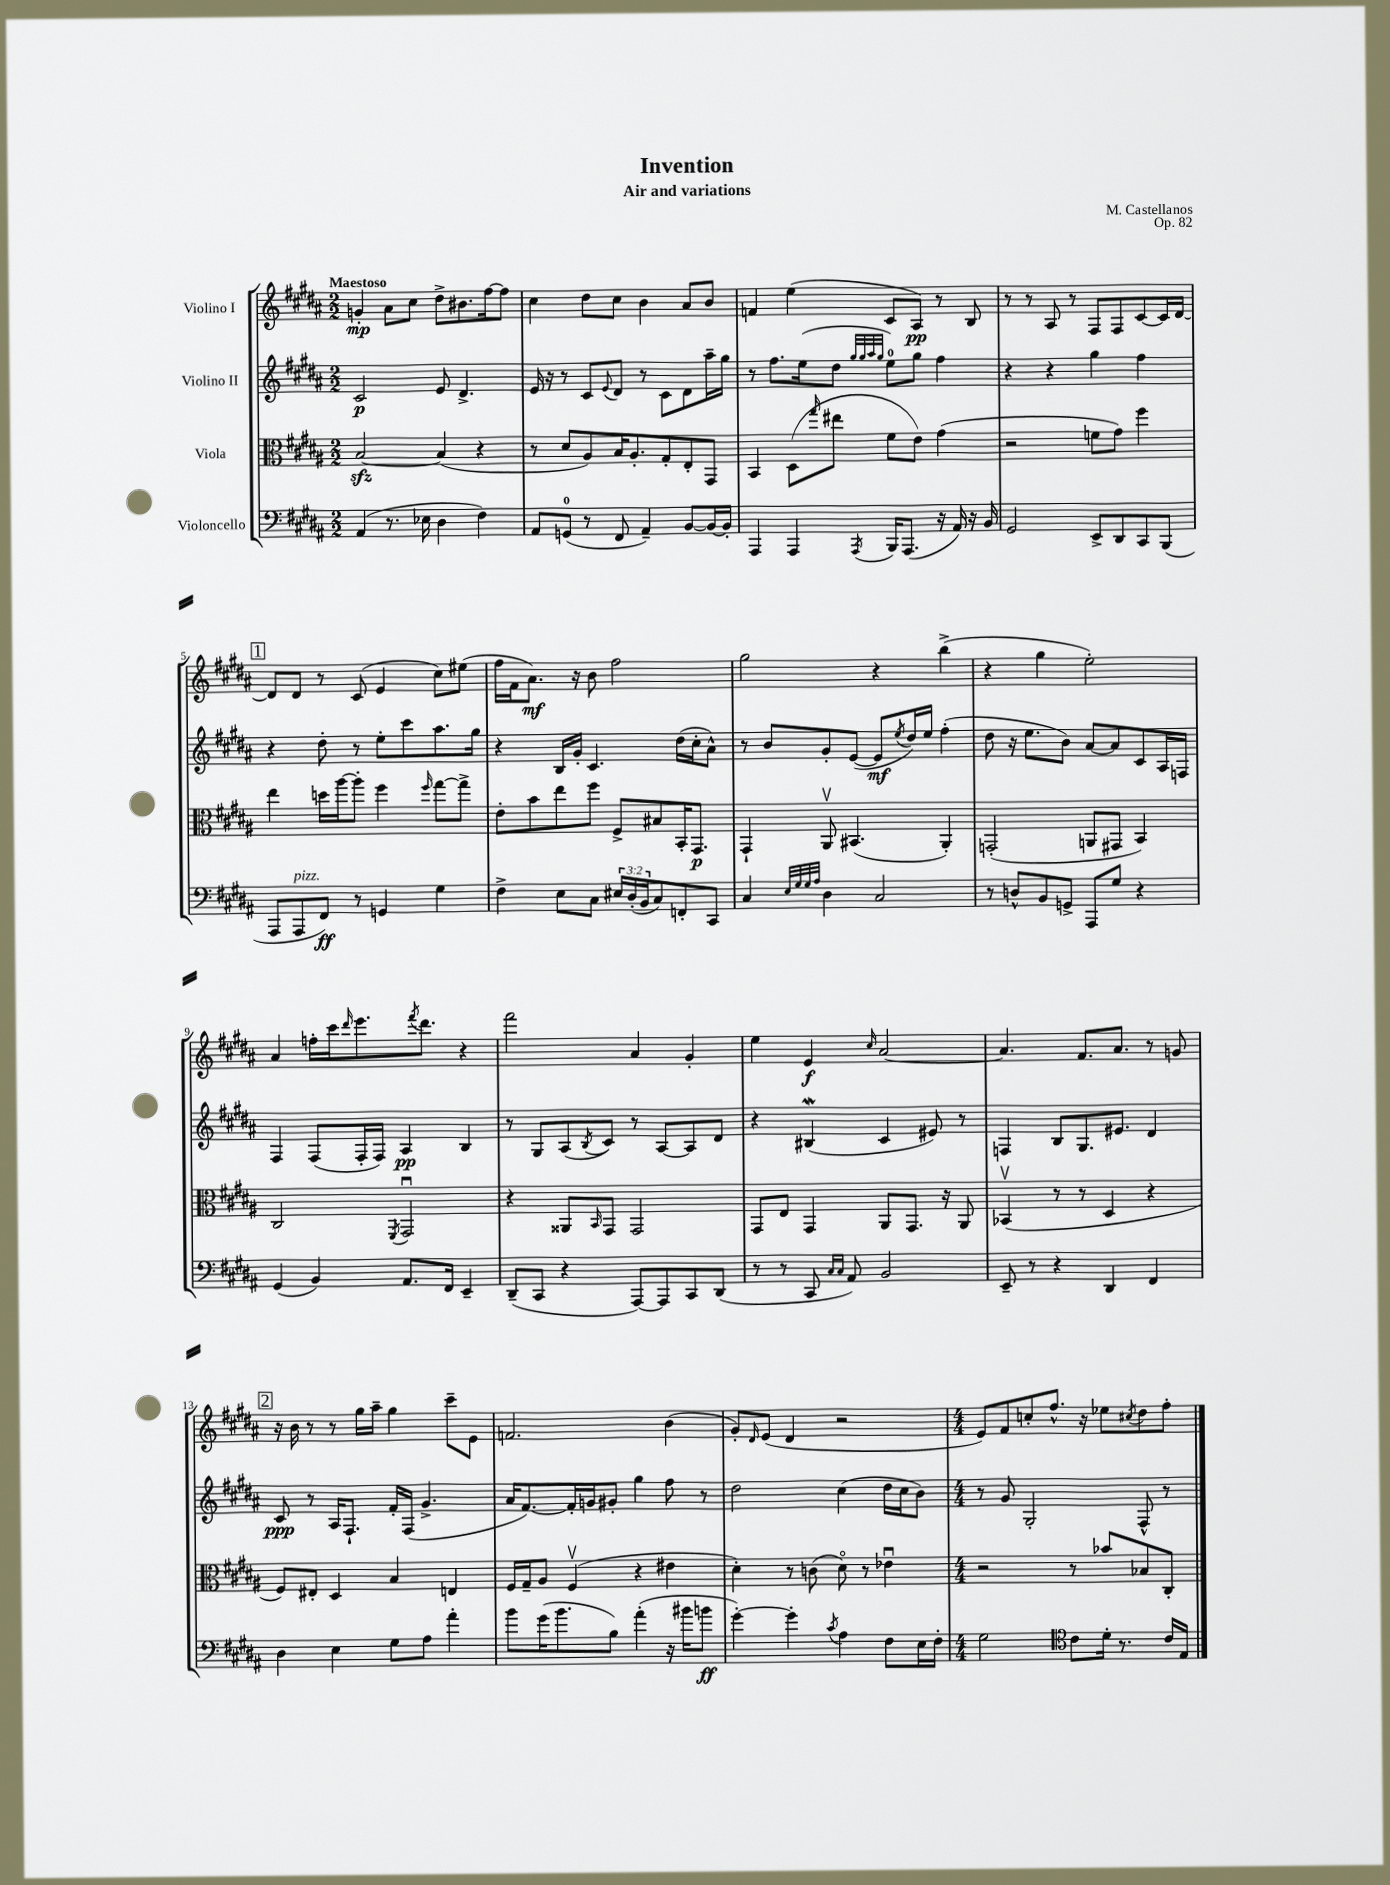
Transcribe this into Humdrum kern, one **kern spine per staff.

**kern	**dynam	**kern	**dynam	**kern	**dynam	**kern	**dynam
*part4	*part4	*part3	*part3	*part2	*part2	*part1	*part1
*staff4	*staff4	*staff3	*staff3	*staff2	*staff2	*staff1	*staff1
*I"Violoncello	*	*I"Viola	*	*I"Violino II	*	*I"Violino I	*
*clefF4	*	*clefC3	*	*clefG2	*	*clefG2	*
*k[f#c#g#d#a#]	*	*k[f#c#g#d#a#]	*	*k[f#c#g#d#a#]	*	*k[f#c#g#d#a#]	*
*M2/2	*	*M2/2	*	*M2/2	*	*M2/2	*
=1	=1	=1	=1	=1	=1	=1	=1
!	!	!	!	!	!	!LO:TX:a:B:t=Maestoso	!
(4AA#/	.	[2Bzz/	.	2c#/	p	4gn'/	mp
8.r	.	.	.	.	.	8a#\L	.
.	.	.	.	.	.	8cc#\J	.
16E-X\	.	.	.	.	.	.	.
4D#\	.	(4B/]	.	8e/	.	8dd#^\L	.
.	.	.	.	4.d#^/	.	8.b#X\	.
4F#\)	.	4r	.	.	.	.	.
.	.	.	.	.	.	[16ff#\k	.
.	.	.	.	.	.	8ff#\J]	.
=2	=2	=2	=2	=2	=2	=2	=2
8AA#/L	.	8r	.	16e/	.	4cc#\	.
.	.	.	.	16r	.	.	.
(8GGn/J	.	8d#/L	.	8r	.	.	.
8r	.	8A#/)	.	8c#/L	.	8dd#\L	.
.	.	.	.	8qqe/	.	.	.
8FF#/	.	16B/K	.	8d#/J	.	8cc#\J	.
.	.	8.A#'/	.	.	.	.	.
4AA#~/)	.	.	.	8r	.	4b\	.
.	.	8G#'/	.	8c#\L	.	.	.
[8BB/L	.	8E'/	.	8d#\	.	8a#/L	.
16BB/L_	.	8GG#/J	.	16aa#~\L	.	8b/J	.
16BB'/JJ]	.	.	.	16gg#\JJ	.	.	.
=3	=3	=3	=3	=3	=3	=3	=3
4AAA#/	.	4BB/	.	8r	.	4fn/	.
.	.	.	.	8.ff#\L	.	.	.
4AAA#/	.	(8D#\L	.	.	.	(4ee\	.
.	.	.	.	(16ee\k	.	.	.
.	.	16qqgg#/	.	.	.	.	.
.	.	8ee#X\J	.	8dd#\J	.	.	.
.	.	.	.	32qqgg#/LLL	.	.	.
.	.	.	.	32qqgg#/	.	.	.
.	.	.	.	32qqaa#/	.	.	.
8qAAA#/	.	.	.	32qqgg#/JJJ	.	.	.
16BBB/KL	.	8f#\L	.	8ee\L)	.	8c#/L	.
(8.AAA#/J	.	.	.	.	.	.	.
.	.	8e\J)	.	8gg#\J	.	8A#/J)	pp
16r	.	(4g#\	.	4ff#\	.	8r	.
16AA#/)	.	.	.	.	.	.	.
16r	.	.	.	.	.	8B/	.
16BB/	.	.	.	.	.	.	.
=4	=4	=4	=4	=4	=4	=4	=4
2GG#/	.	2r	.	4r	.	8r	.
.	.	.	.	.	.	8r	.
.	.	.	.	4r	.	8A#/	.
.	.	.	.	.	.	8r	.
8EE^/L	.	8fn\L	.	4gg#\	.	8F#/L	.
8DD#/	.	8g#\J)	.	.	.	8F#/	.
8CC#/	.	4ff#\	.	4ff#\	.	[8c#/	.
(8BBB/J	.	.	.	.	.	16c#/L]	.
.	.	.	.	.	.	[16d#/JJ	.
!!LO:LB:g=z
!!LO:REH:place=s1:t=1
=5	=5	=5	=5	=5	=5	=5	=5
8AAA#/L	.	4ee\	.	4r	.	8d#/L]	.
!LO:TX:a:i:t=pizz.	!	!	!	!	!	!	!
8AAA#/	.	.	.	.	.	8d#/J	.
8FF#/J)	ff	16ddn\LL	.	8dd#'\	.	8r	.
.	.	[16aa#\J	.	.	.	.	.
8r	.	8aa#'\J]	.	8r	.	(8c#/	.
4GGn/	.	4ff#\	.	8ee'\L	.	4e/	.
.	.	.	.	8ccc#\	.	.	.
.	.	16qqff#/	.	.	.	.	.
4G#\	.	[8gg#\L	.	8.aa#\	.	8cc#\L)	.
.	.	8gg#^\J]	.	.	.	(8ee#X\J	.
.	.	.	.	16gg#\Jk	.	.	.
=6	=6	=6	=6	=6	=6	=6	=6
4F#^\	.	8e'\L	.	4r	.	16ff#\LL	.
.	.	.	.	.	.	16f#\J	.
.	.	8b\	.	.	.	8.a#\J)	mf
8E\L	.	8ee\	.	16B/LL	.	.	.
.	.	.	.	16g#'/JJ	.	16r	.
8C#\J	.	8ff#\J	.	4.c#/	.	8b\	.
24E#X/LL	.	8F#^/L	.	.	.	2ff#\	.
(24D#'/	.	.	.	.	.	.	.
24BB/J	.	.	.	.	.	.	.
8C#/)	.	8B#X/	.	.	.	.	.
8FFn'/	.	16BB'/K	.	(16dd#\LL	.	.	.
.	.	8.GG#/J	p	16cc#'\J	.	.	.
8CC#/J	.	.	.	8a#^^\J)	.	.	.
=7	=7	=7	=7	=7	=7	=7	=7
4C#/	.	4GG#`/	.	8r	.	2gg#\	.
.	.	.	.	8b/L	.	.	.
32qqE/LLL	.	.	.	.	.	.	.
32qqG#/	.	.	.	.	.	.	.
32qqG#/	.	.	.	.	.	.	.
32qqA#/JJJ	.	.	.	.	.	.	.
4D#\	.	8AA#v/	.	8g#'/	.	.	.
.	.	(4.BB#X/	.	([8e/J	.	.	.
2C#/	.	.	.	8e/L]	mf	4r	.
.	.	.	.	8qee/	.	.	.
.	.	.	.	16dd#/L)	.	.	.
.	.	.	.	16ee/JJ	.	.	.
.	.	4AA#'/)	.	(4ff#'\	.	(4bb^\	.
=8	=8	=8	=8	=8	=8	=8	=8
8r	.	(2GGn'/	.	8dd#\	.	4r	.
8Dn^^/L	.	.	.	16r	.	.	.
.	.	.	.	8.ee\L	.	.	.
8BB/	.	.	.	.	.	4gg#\	.
8GGn^/J	.	.	.	8b\J)	.	.	.
8AAA#/L	.	8AAn/L	.	[8a#/L	.	2ee'\)	.
8G#/J	.	8GG#X/J	.	8a#/]	.	.	.
4r	.	4BB/)	.	8c#/	.	.	.
.	.	.	.	16A#/L	.	.	.
.	.	.	.	16Fn/JJ	.	.	.
!!LO:LB:g=z
=9	=9	=9	=9	=9	=9	=9	=9
(4GG#/	.	2C#/	.	4F#/	.	4a#/	.
4BB/)	.	.	.	(8F#/L	.	16ffn'\LL	.
.	.	.	.	.	.	16ccc#\J	.
.	.	.	.	.	.	16qqddd#/	.
.	.	.	.	16F#'/L	.	8.eee\	.
.	.	.	.	16F#/JJ)	.	.	.
.	.	8qFF#/	.	.	.	.	.
8.AA#/L	.	2GG#u/	.	4A#/	pp	.	.
.	.	.	.	.	.	8qfff#/	.
.	.	.	.	.	.	8.ddd#\J	.
16FF#/Jk	.	.	.	.	.	.	.
4EE~/	.	.	.	4B/	.	4r	.
=10	=10	=10	=10	=10	=10	=10	=10
(8DD#~/L	.	4r	.	8r	.	2fff#\	.
8CC#/J	.	.	.	8G#/L	.	.	.
4r	.	8AA##X/L	.	(8A#/	.	.	.
.	.	16qqBB/	.	8qB/	.	.	.
.	.	8GG#/J	.	8c#/J)	.	.	.
[8AAA#/L)	.	2GG#/	.	8r	.	4a#/	.
8AAA#/]	.	.	.	[8A#/L	.	.	.
8CC#/	.	.	.	8A#/]	.	4g#'/	.
(8DD#/J	.	.	.	8d#/J	.	.	.
=11	=11	=11	=11	=11	=11	=11	=11
8r	.	8GG#/L	.	4r	.	4ee\	.
8r	.	8E/J	.	.	.	.	.
8CC#/	.	4GG#/	.	(4B#XW/	.	4e/	f
16qqC#/LL	.	.	.	.	.	.	.
16qqC#/JJ	.	.	.	.	.	.	.
8AA#/)	.	.	.	.	.	.	.
.	.	.	.	.	.	16qqcc#/	.
2BB/	.	8AA#/L	.	4c#/	.	[2a#/	.
.	.	8.GG#/J	.	.	.	.	.
.	.	.	.	8e#X/)	.	.	.
.	.	16r	.	.	.	.	.
.	.	8AA#/	.	8r	.	.	.
=12	=12	=12	=12	=12	=12	=12	=12
8EE~/	.	(4BB-Xv/	.	4Fn/	.	4.a#/]	.
8r	.	.	.	.	.	.	.
4r	.	8r	.	8B/L	.	.	.
.	.	8r	.	8.G#/	.	8.f#/L	.
4DD#/	.	4D#/	.	.	.	.	.
.	.	.	.	8.e#X/J	.	8.a#/J	.
4FF#/	.	4r	.	4d#/	.	8r	.
.	.	.	.	.	.	8gn/	.
!!LO:LB:g=z
!!LO:REH:place=s1:t=2
=13	=13	=13	=13	=13	=13	=13	=13
4D#\	.	8F#/L)	.	8c#/	ppp	16r	.
.	.	.	.	.	.	16b\	.
.	.	8E#X'/J	.	8r	.	8r	.
4E\	.	4D#/	.	16A#/KL	.	8r	.
.	.	.	.	8.F#`/J	.	.	.
.	.	.	.	.	.	16gg#\LL	.
.	.	.	.	.	.	16aa#~\JJ	.
8G#\L	.	4B/	.	16f#'/LL	.	4gg#\	.
.	.	.	.	(16F#/JJ	.	.	.
8A#\J	.	.	.	4.g#^/	.	.	.
4a#'\	.	4En/	.	.	.	8ccc#~\L	.
.	.	.	.	.	.	8e\J	.
=14	=14	=14	=14	=14	=14	=14	=14
8b\L	.	16F#/LL	.	16a#/KL	.	2.fn/	.
.	.	16G#~/J	.	[8.f#/)	.	.	.
(16g#\K	.	8A#/J	.	.	.	.	.
8.b\	.	.	.	.	.	.	.
.	.	(4F#v/	.	16f#'/L]	.	.	.
.	.	.	.	16gn/J	.	.	.
8B\J)	.	.	.	8g#X'/J	.	.	.
(4a#'\	.	4r	.	4gg#\	.	.	.
16r	.	4e#X\	.	8ff#\	.	(4b\	.
16b#X\KL	.	.	.	.	.	.	.
8bn\J	ff	.	.	8r	.	.	.
=15	=15	=15	=15	=15	=15	=15	=15
[4g#'\)	.	4d#'\)	.	2dd#\	.	8g#'/L)	.
.	.	.	.	.	.	16qqd#/	.
.	.	.	.	.	.	(8e/J	.
4g#'\]	.	8r	.	.	.	4d#/	.
.	.	(8cn\	.	.	.	.	.
8qc#/	.	.	.	.	.	.	.
4A#\	.	8d#\)	.	(4cc#\	.	2r	.
.	.	8r	.	.	.	.	.
8F#\L	.	4e-Xu\	.	16dd#\LL	.	.	.
.	.	.	.	16cc#\J	.	.	.
16E\L	.	.	.	8b\J)	.	.	.
16F#'\JJ	.	.	.	.	.	.	.
=16	=16	=16	=16	=16	=16	=16	=16
*M4/4	*	*M4/4	*	*M4/4	*	*M4/4	*
2G#\	.	2r	.	8r	.	8e/L)	.
.	.	.	.	8g#/	.	8f#/	.
.	.	.	.	2G#'/	.	8ccn'/	.
.	.	.	.	.	.	8.ff#^^/J	.
*clefC4	*	*	*	*	*	*	*
8c#\L	.	8r	.	.	.	.	.
.	.	.	.	.	.	16r	.
16d#'\Jk	.	8b-X/L	.	.	.	8ee-X\L	.
8.r	.	.	.	.	.	.	.
.	.	.	.	.	.	8qcc#X/	.
.	.	8B-X/	.	8F#^^/	.	8dd#\	.
16c#/LL	.	8C#'/J	.	8r	.	8ff#'\J	.
16E/JJ	.	.	.	.	.	.	.
==	==	==	==	==	==	==	==
*-	*-	*-	*-	*-	*-	*-	*-
